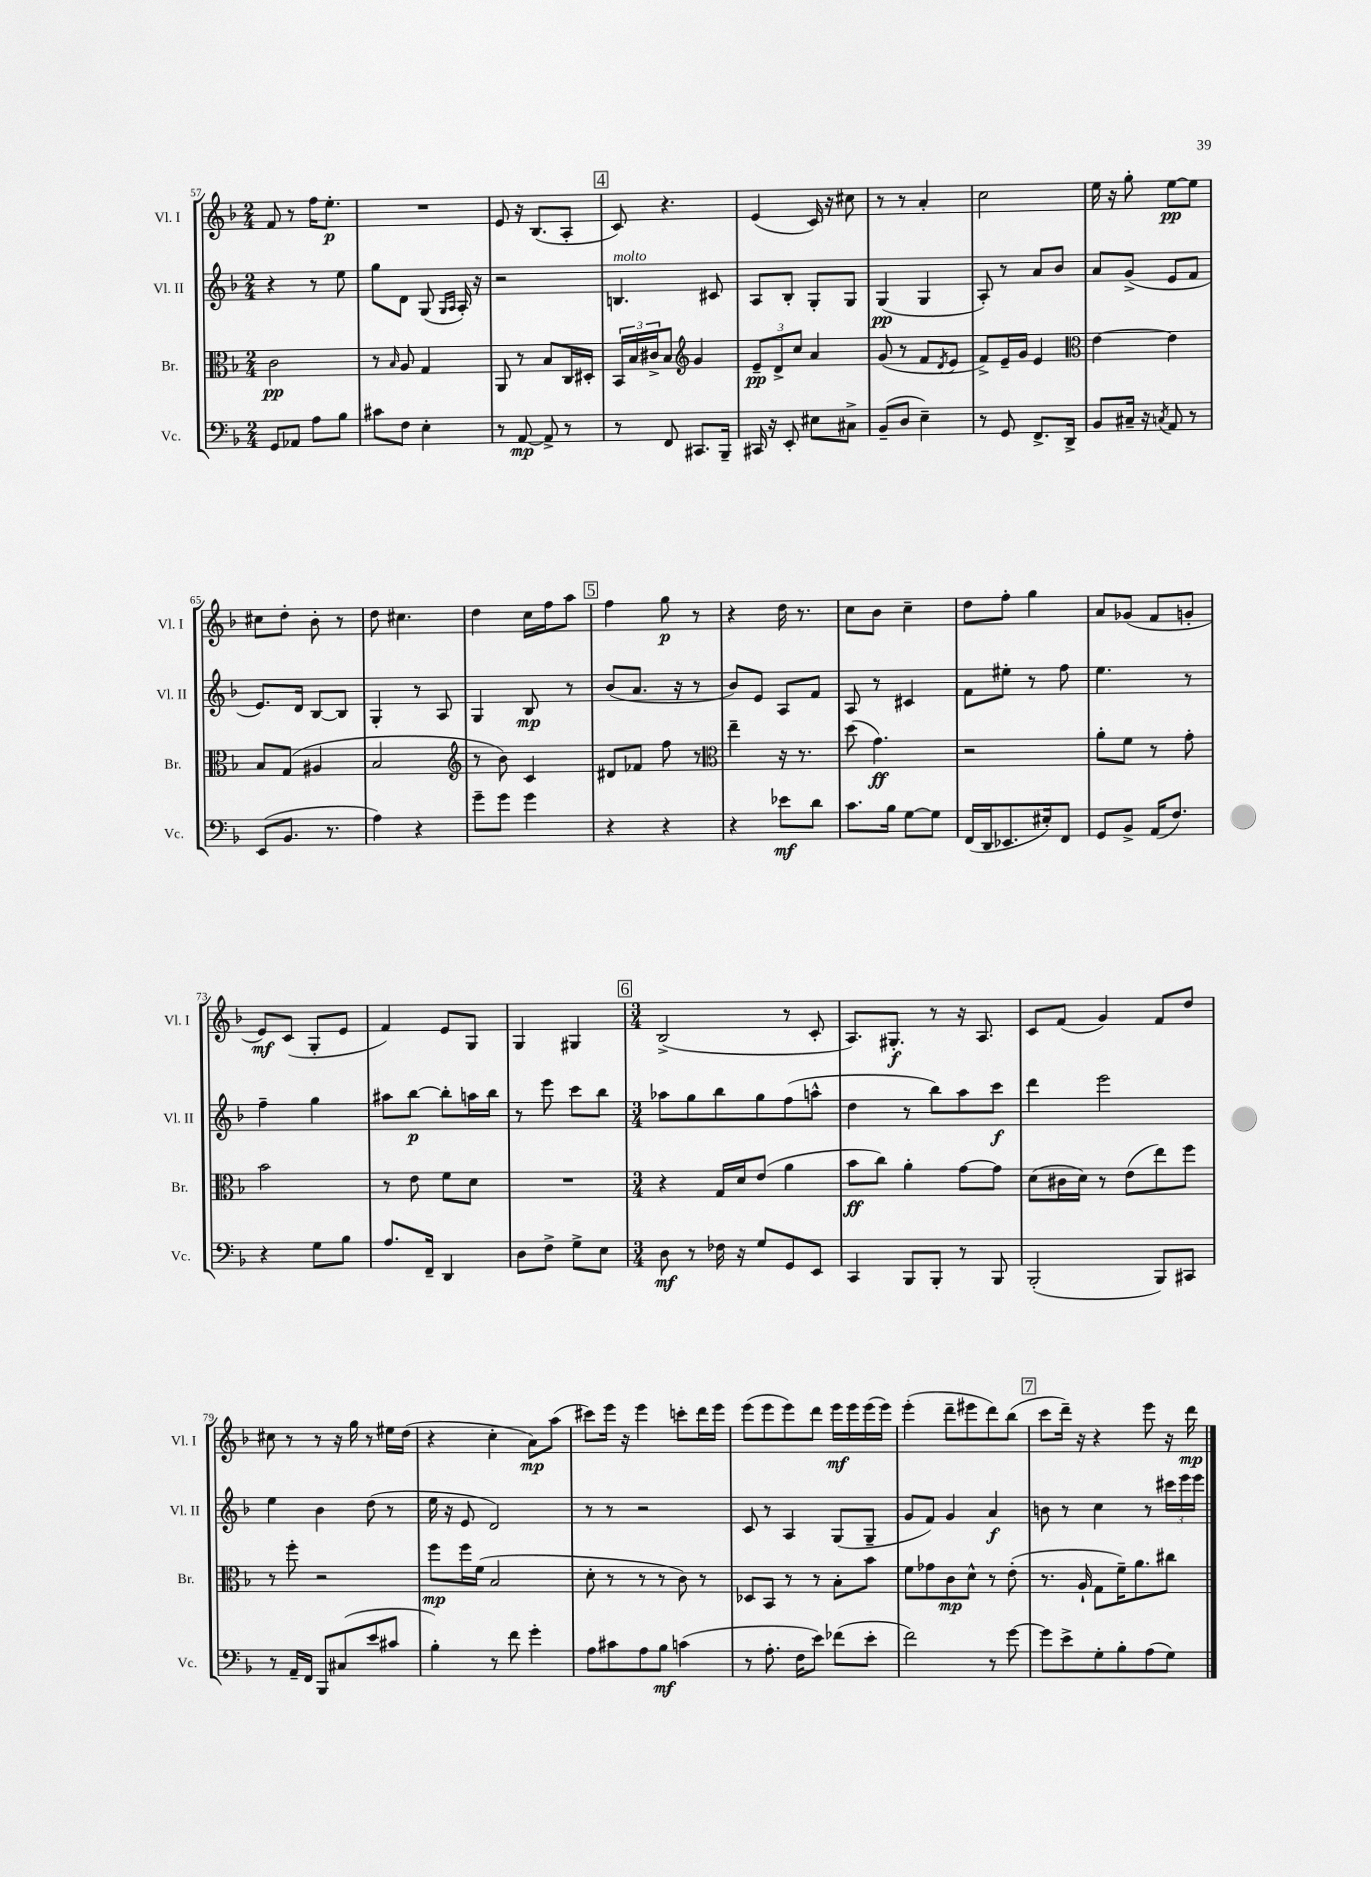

**kern	**dynam	**kern	**dynam	**kern	**dynam	**kern	**dynam
*part4	*part4	*part3	*part3	*part2	*part2	*part1	*part1
*staff4	*staff4	*staff3	*staff3	*staff2	*staff2	*staff1	*staff1
*I"Vc.	*	*I"Br.	*	*I"Vl. II	*	*I"Vl. I	*
*I'Vc.	*	*I'Br.	*	*I'Vl. II	*	*I'Vl. I	*
*clefF4	*	*clefC3	*	*clefG2	*	*clefG2	*
*k[b-]	*	*k[b-]	*	*k[b-]	*	*k[b-]	*
*M2/4	*	*M2/4	*	*M2/4	*	*M2/4	*
=57	=57	=57	=57	=57	=57	=57	=57
8GG/L	.	2c\	pp	4r	.	8f/	.
8AA-X/J	.	.	.	.	.	8r	.
8A\L	.	.	.	8r	.	16ff\KL	.
.	.	.	.	.	.	8.ee'\J	p
8B-\J	.	.	.	8ee\	.	.	.
=58	=58	=58	=58	=58	=58	=58	=58
8c#X\L	.	8r	.	8gg\L	.	2r	.
.	.	16qqB-/	.	.	.	.	.
8F\J	.	8A/	.	8d\J	.	.	.
4E'\	.	4G/	.	(8G/	.	.	.
.	.	.	.	16qqG/LL	.	.	.
.	.	.	.	16qqA/JJ	.	.	.
.	.	.	.	16A'/)	.	.	.
.	.	.	.	16r	.	.	.
=59	=59	=59	=59	=59	=59	=59	=59
8r	.	8AA/	.	2r	.	8e/	.
[8AA/	mp	8r	.	.	.	16r	.
.	.	.	.	.	.	(8.B-/L	.
8AA^/]	.	8B-/L	.	.	.	.	.
8r	.	16C/L	.	.	.	8A'/J	.
.	.	16D#X'/JJ	.	.	.	.	.
!!LO:REH:place=s1:t=4
=60	=60	=60	=60	=60	=60	=60	=60
!	!	!	!	!LO:TX:a:i:t=molto	!	!	!
8r	.	24BB-/LL	.	4.Bn/	.	8c/)	.
.	.	24B-/	.	.	.	.	.
.	.	24c#X^/J	.	.	.	.	.
8FF/	.	8B-/J	.	.	.	4.r	.
*	*	*clefG2	*	*	*	*	*
8.CC#X/L	.	4g/	.	.	.	.	.
.	.	.	.	8c#X/	.	.	.
16BBB-~/Jk	.	.	.	.	.	.	.
=61	=61	=61	=61	=61	=61	=61	=61
16CC#X/	.	12e~/L	pp	8A/L	.	(4e/	.
16r	.	.	.	.	.	.	.
.	.	12d^/	.	.	.	.	.
8EE'/	.	.	.	8B-'/J	.	.	.
.	.	12cc/J	.	.	.	.	.
8E#X\L	.	4a/	.	8G'/L	.	16c/)	.
.	.	.	.	.	.	16r	.
8C#X^\J	.	.	.	8G/J	.	8cc#X\	.
=62	=62	=62	=62	=62	=62	=62	=62
(8BB-~/L	.	(8g/	.	(4G/	pp	8r	.
8D/J	.	8r	.	.	.	8r	.
4E~\)	.	8f/L	.	4G/	.	4a'/	.
.	.	8qd/	.	.	.	.	.
.	.	8e/J	.	.	.	.	.
=63	=63	=63	=63	=63	=63	=63	=63
8r	.	8f^/L)	.	8A'/)	.	2cc\	.
8GG/	.	16e~/L	.	8r	.	.	.
.	.	16g/JJ	.	.	.	.	.
8.FF^/L	.	4e/	.	8a/L	.	.	.
.	.	.	.	8b-/J	.	.	.
16DD^/Jk	.	.	.	.	.	.	.
=64	=64	=64	=64	=64	=64	=64	=64
*	*	*clefC3	*	*	*	*	*
8BB-/L	.	[4e\	.	8a/L	.	16ee\	.
.	.	.	.	.	.	16r	.
16C#X~/Jk	.	.	.	(8g^/J	.	8gg'\	.
16r	.	.	.	.	.	.	.
8qCn/	.	.	.	.	.	.	.
8AA/	.	4e\]	.	8e/L	.	[8ee\L	pp
8r	.	.	.	8f/J	.	8ee\J]	.
!!LO:LB:g=z
=65	=65	=65	=65	=65	=65	=65	=65
(8EE/L	.	8B-/L	.	8.e/L)	.	8cc#X\L	.
8.BB-/J	.	(8G/J	.	.	.	8dd'\J	.
.	.	.	.	16d/Jk	.	.	.
.	.	4A#X/	.	[8B-/L	.	8b-'\	.
8.r	.	.	.	.	.	.	.
.	.	.	.	8B-/J]	.	8r	.
=66	=66	=66	=66	=66	=66	=66	=66
4A\)	.	2B-/	.	4G'/	.	8dd\	.
.	.	.	.	.	.	4.cc#X\	.
4r	.	.	.	8r	.	.	.
.	.	.	.	8A/	.	.	.
=67	=67	=67	=67	=67	=67	=67	=67
*	*	*clefG2	*	*	*	*	*
8g~\L	.	8r	.	4G/	.	4dd\	.
8g\J	.	8b-\)	.	.	.	.	.
4g\	.	4c/	.	8B-/	mp	16cc\LL	.
.	.	.	.	.	.	16ff\J	.
.	.	.	.	8r	.	8aa\J	.
!!LO:REH:place=s1:t=5
=68	=68	=68	=68	=68	=68	=68	=68
4r	.	8d#X/L	.	(8b-/L	.	4ff\	.
.	.	8f-X/J	.	8.a/J	.	.	.
4r	.	8ff\	.	.	.	8gg\	p
.	.	.	.	16r	.	.	.
.	.	8r	.	8r	.	8r	.
=69	=69	=69	=69	=69	=69	=69	=69
*	*	*clefC3	*	*	*	*	*
4r	.	4ee~\	.	8b-/L)	.	4r	.
.	.	.	.	8e/J	.	.	.
8e-X\L	mf	16r	.	8A/L	.	16dd\	.
.	.	8.r	.	.	.	8.r	.
8d\J	.	.	.	8f/J	.	.	.
=70	=70	=70	=70	=70	=70	=70	=70
8.c\L	.	(8dd\	.	8A/	.	8cc\L	.
.	.	4.g\)	ff	8r	.	8b-\J	.
16B-\Jk	.	.	.	.	.	.	.
[8G\L	.	.	.	4c#X/	.	4cc~\	.
8G\J]	.	.	.	.	.	.	.
=71	=71	=71	=71	=71	=71	=71	=71
(16FF/LL	.	2r	.	8f\L	.	8dd\L	.
16DD/J	.	.	.	.	.	.	.
8.EE-X/	.	.	.	8ee#X'\J	.	8ff'\J	.
.	.	.	.	8r	.	4gg\	.
16E#X'/k)	.	.	.	.	.	.	.
8FF/J	.	.	.	8ff\	.	.	.
=72	=72	=72	=72	=72	=72	=72	=72
8GG/L	.	8a'\L	.	4.ee\	.	8a/L	.
8BB-^/J	.	8f\J	.	.	.	(8g-X/J	.
(16AA/KL	.	8r	.	.	.	8f/L	.
8.F/J)	.	.	.	.	.	.	.
.	.	8g'\	.	8r	.	8gn'/J	.
!!LO:LB:g=z
=73	=73	=73	=73	=73	=73	=73	=73
4r	.	2b-\	.	4ff~\	.	8e/L)	mf
.	.	.	.	.	.	(8c/J	.
8G\L	.	.	.	4gg\	.	8G'/L	.
8B-\J	.	.	.	.	.	8e/J	.
=74	=74	=74	=74	=74	=74	=74	=74
8.A/L	.	8r	.	8aa#X\L	.	4f/)	.
.	.	8e\	.	[8bb-\J	p	.	.
16FF~/Jk	.	.	.	.	.	.	.
4DD/	.	8f\L	.	8bb-'\L]	.	8e/L	.
.	.	8d\J	.	16aan\L	.	8G/J	.
.	.	.	.	16bb-\JJ	.	.	.
=75	=75	=75	=75	=75	=75	=75	=75
8D\L	.	2r	.	8r	.	4G/	.
8F^\J	.	.	.	8eee\	.	.	.
8G^\L	.	.	.	8ccc\L	.	4G#X/	.
8E\J	.	.	.	8bb-\J	.	.	.
!!LO:REH:place=s1:t=6
=76	=76	=76	=76	=76	=76	=76	=76
*M3/4	*	*M3/4	*	*M3/4	*	*M3/4	*
8D\	mf	4r	.	8aa-X\L	.	(2B-^/	.
8r	.	.	.	8gg\	.	.	.
16F-X\	.	16G/LL	.	8bb-\	.	.	.
16r	.	16d/J	.	.	.	.	.
8G/L	.	(8e/J	.	8gg\	.	.	.
8GG/	.	4a\	.	(8ff\	.	8r	.
8EE/J	.	.	.	8aan^^\J	.	8c'/	.
=77	=77	=77	=77	=77	=77	=77	=77
4CC/	.	8b-\L	ff	4dd\	.	8.A/L)	.
.	.	8cc\J)	.	.	.	.	.
.	.	.	.	.	.	8.G#X'/J	f
8BBB-/L	.	4a'\	.	8r	.	.	.
8BBB-'/J	.	.	.	8bb-\L)	.	8r	.
8r	.	[8g\L	.	8aa\	.	16r	.
.	.	.	.	.	.	8.A/	.
8BBB-/	.	8g\J]	.	8ccc\J	f	.	.
=78	=78	=78	=78	=78	=78	=78	=78
(2BBB-'/	.	(8d\L	.	4ddd\	.	8c/L	.
.	.	16c#X\L	.	.	.	(8f/J	.
.	.	16d\JJ)	.	.	.	.	.
.	.	8r	.	2eee\	.	4g/)	.
.	.	(8e\L	.	.	.	.	.
8BBB-/L)	.	8ee\)	.	.	.	8f/L	.
8CC#X/J	.	8ff\J	.	.	.	8dd/J	.
!!LO:LB:g=z
=79	=79	=79	=79	=79	=79	=79	=79
8r	.	8r	.	4ee\	.	8cc#X\	.
16AA~/LL	.	8ff'\	.	.	.	8r	.
16FF/JJ	.	.	.	.	.	.	.
8BBB-/L	.	2r	.	4b-\	.	8r	.
(8C#X/	.	.	.	.	.	16r	.
.	.	.	.	.	.	16gg\	.
8e/	.	.	.	(8dd\	.	8r	.
8c#X/J	.	.	.	8r	.	16ee#X\LL	.
.	.	.	.	.	.	(16dd\JJ	.
=80	=80	=80	=80	=80	=80	=80	=80
4B-'\)	.	8ff\L	mp	16ee\	.	4r	.
.	.	.	.	16r	.	.	.
.	.	16ff\L	.	8e/	.	.	.
.	.	(16f\JJ	.	.	.	.	.
8r	.	2B-/	.	2d/)	.	4cc'\	.
8f\	.	.	.	.	.	.	.
4g'\	.	.	.	.	.	8a\L)	mp
.	.	.	.	.	.	(8aa\J	.
=81	=81	=81	=81	=81	=81	=81	=81
8A\L	.	8d'\	.	8r	.	8ccc#X\L)	.
8c#X\	.	8r	.	8r	.	16eee\Jk	.
.	.	.	.	.	.	16r	.
8A\	.	8r	.	2r	.	4eee\	.
8B-\J	mf	8r	.	.	.	.	.
(4cn\	.	8c\)	.	.	.	8cccn'\L	.
.	.	8r	.	.	.	16ddd\L	.
.	.	.	.	.	.	16eee\JJ	.
=82	=82	=82	=82	=82	=82	=82	=82
8r	.	8D-X/L	.	8c/	.	(8eee\L	.
8.A'\	.	8BB-/J	.	8r	.	8eee\	.
.	.	8r	.	4A/	.	8eee\)	.
16F\KL	.	.	.	.	.	.	.
8e\J)	.	8r	.	.	.	8ddd\J	.
(8f-X\L	.	8B-'\L	.	(8G/L	.	16eee\LL	mf
.	.	.	.	.	.	16eee\	.
8e'\J	.	8b-\J	.	8G~/J	.	(16eee\	.
.	.	.	.	.	.	16eee\JJ)	.
=83	=83	=83	=83	=83	=83	=83	=83
2f\)	.	8f\L	.	8g/L	.	(4eee'\	.
.	.	8g-X\	.	8f/J)	.	.	.
.	.	8c\	mp	4g/	.	8ddd~\L	.
.	.	8d^^\J	.	.	.	8eee#X\	.
8r	.	8r	.	4a/	f	8ddd\)	.
[8g\	.	(8e'\	.	.	.	(8bb-\J	.
!!LO:REH:place=s1:t=7
=84	=84	=84	=84	=84	=84	=84	=84
8g\L]	.	8.r	.	8bn\	.	8ccc\L	.
8e^\	.	.	.	8r	.	16ddd~\Jk)	.
.	.	16A`/	.	.	.	16r	.
8G'\	.	8G\L	.	4cc\	.	4r	.
8B-'\	.	16f~\K)	.	.	.	.	.
.	.	8.a\	.	.	.	.	.
(8A\	.	.	.	8r	.	8eee\	.
8G\J)	.	8cc#X\J	.	24ccc#X\LL	.	16r	.
.	.	.	.	24eee\	.	.	.
.	.	.	.	.	.	16ddd\	mp
.	.	.	.	24eee\JJ	.	.	.
==	==	==	==	==	==	==	==
*-	*-	*-	*-	*-	*-	*-	*-
